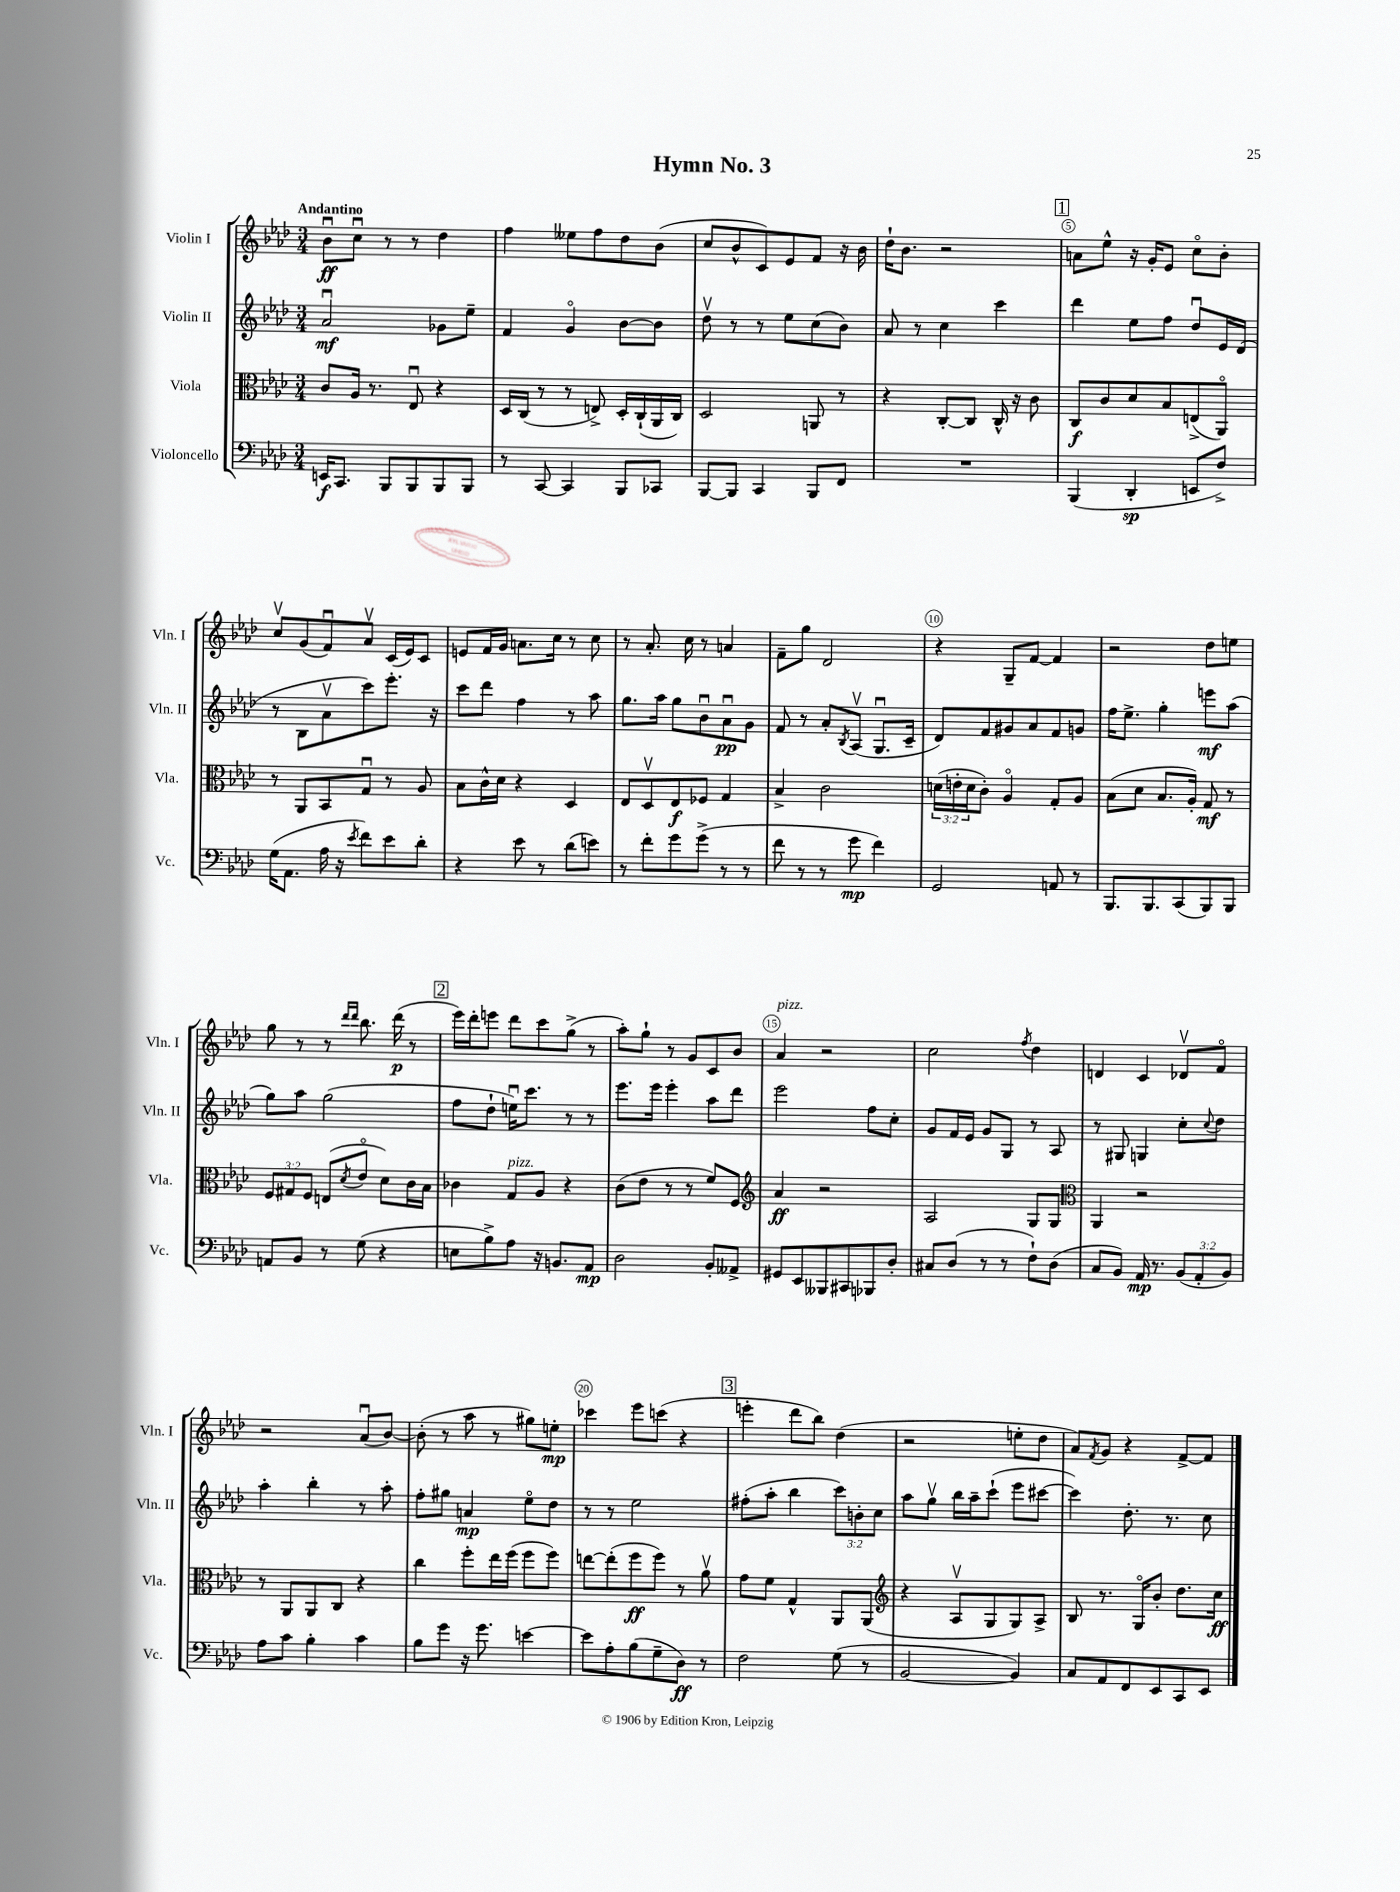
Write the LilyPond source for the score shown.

\header { title = "Hymn No. 3" }
<<
\new StaffGroup <<
\new Staff = "s0" \with { instrumentName = "Violin I" shortInstrumentName = "Vln. I" } {
    \clef treble \key aes \major \numericTimeSignature \time 3/4 \tempo "Andantino"
    bes'8\downbow\ff c''8\downbow r8 r8 des''4 |
    f''4 eeses''8 f''8 des''8 bes'8( |
    c''8 bes'8-^ c'8) ees'8 f'8 r16 bes'16 |
    des''16-! bes'8. r2 |
    \mark \markup { \box "1" } a'8 ees''8-^ r16 g'16-. ees'8 c''8\flageolet bes'8-. |
    c''8\upbow g'8( f'8\downbow) aes'8\upbow c'16( ees'16) c'8 |
    e'8 f'16 g'16 a'8. c''16 r8 c''8 |
    r8 aes'8.-. c''16 r8 a'4 |
    f'8-- g''8 des'2 |
    r4 g8-- f'8~ f'4 |
    r2 des''8 e''8 |
    g''8 r8 r8 \grace { des'''16 des'''16 } bes''8. des'''16\p( r8 |
    \mark \markup { \box "2" } ees'''16) des'''16-. e'''8 des'''8 c'''8 g''8->( r8 |
    aes''8-.) g''8-! r8 g'8 c'8 bes'8 |
    aes'4^\markup { \italic "pizz." } r2 |
    c''2 \acciaccatura { f''8 } des''4 |
    d'4 c'4 des'8\upbow f'8\flageolet |
    r2 aes'8\downbow( bes'8~) |
    bes'8-.( r8 aes''8 r8 gis''8) e''8-.\mp |
    ces'''4 ees'''8 c'''8( r4 |
    \mark \markup { \box "3" } e'''4-. des'''8 bes''8) des''4( |
    r2 e''8-. des''8 |
    aes'8) \acciaccatura { f'8 } g'8 r4 f'8~-> f'8 \bar "|." |
}
\new Staff = "s1" \with { instrumentName = "Violin II" shortInstrumentName = "Vln. II" } {
    \clef treble \key aes \major \numericTimeSignature \time 3/4 \override Staff.TupletNumber.text = #tuplet-number::calc-fraction-text
    aes'2\downbow\mf ges'8 ees''8-- |
    f'4 g'4\flageolet bes'8~ bes'8 |
    des''8\upbow r8 r8 ees''8 c''8( bes'8) |
    aes'8 r8 c''4 c'''4 |
    \mark \markup { \box "1" } des'''4 ees''8 f''8 des''8\downbow ees'16 des'16( |
    r8 bes8 aes'8\upbow c'''8) ees'''8.-. r16 |
    c'''8 des'''8 f''4 r8 aes''8 |
    g''8. aes''16 g''8 bes'8\downbow aes'8\downbow\pp g'8 |
    f'8 r8 aes'8-. \acciaccatura { bes8 } aes8\upbow( g8.\downbow c'16-- |
    des'8) f'8 gis'8 aes'8 f'8 g'8 |
    f''16 ees''8.-> g''4-. e'''8\mf aes''8( |
    g''8) aes''8 g''2( |
    \mark \markup { \box "2" } f''8 des''8-! e''16\downbow) c'''8. r8 r8 |
    ees'''8. ees'''16 ees'''4-. aes''8 des'''8 |
    ees'''2 f''8 c''8-. |
    g'8 f'16 ees'16 g'8 g8 r8 aes8 |
    r8 gis8 g4 c''8-. \appoggiatura { c''8 } des''8 |
    aes''4-. bes''4-. r8 aes''8-. |
    f''8-. gis''8 a'4\mp ees''8\flageolet des''8 |
    r8 r8 ees''2 |
    \mark \markup { \box "3" } fis''8-.( aes''8-. bes''4 \tuplet 3/2 { c'''8) b'8-. c''8 } |
    aes''8 g''8\upbow bes''16 aes''16-- c'''8-!( ees'''8 cis'''8~ |
    cis'''4) des''8.-. r8. c''8 \bar "|." |
}
\new Staff = "s2" \with { instrumentName = "Viola" shortInstrumentName = "Vla." } {
    \clef alto \key aes \major \numericTimeSignature \time 3/4 \override Staff.TupletNumber.text = #tuplet-number::calc-fraction-text
    c'8 aes16 r8. ees8\downbow r4 |
    des16 c16( r8 r8 e8->) des16-. c16-!( aes,16 c16) |
    des2 a,8 r8 |
    r4 c8~-. c8 c16-^ r16 c'8 |
    \mark \markup { \box "1" } c8\f c'8 des'8 bes8 e8->( aes,8\flageolet) |
    r8 aes,8 bes,8 g8\downbow r8 aes8 |
    bes8 c'16-^ des'16 r4 des4 |
    ees8 des8\upbow ees8\f fes8 g4 |
    bes4-> c'2 |
    \tuplet 3/2 { d'16( e'16-. d'16 } c'8-.) aes4\flageolet g8-. aes8 |
    bes8( des'8 bes8. aes16-.) g8\mf r8 |
    \tuplet 3/2 { f8 gis8 f8 } e8( \acciaccatura { des'8 } ees'8\flageolet des'8) c'16 bes16 |
    \mark \markup { \box "2" } ces'4 g8^\markup { \italic "pizz." } aes8 r4 |
    c'8( ees'8 r8 r8 f'8) f8 |
    \clef treble aes'4\ff r2 |
    aes2 g8 g8 |
    \clef alto aes,4 r2 |
    r8 aes,8 aes,8 c8 r4 |
    c''4 f''8-. ees''16 f''16( f''8 f''8) |
    e''8~ e''8-.( f''8\ff f''8) r8 aes'8\upbow |
    \mark \markup { \box "3" } g'8 f'8 g4-^ aes,8 aes,8( |
    \clef treble r4 aes8\upbow g8 g8) aes8-> |
    bes8 r8. g16\flageolet bes'8-. des''8. c''16\ff \bar "|." |
}
\new Staff = "s3" \with { instrumentName = "Violoncello" shortInstrumentName = "Vc." } {
    \clef bass \key aes \major \numericTimeSignature \time 3/4 \override Staff.TupletNumber.text = #tuplet-number::calc-fraction-text
    e,16\f c,8. bes,,8 bes,,8 bes,,8 bes,,8 |
    r8 c,8~ c,4 bes,,8 ces,8 |
    bes,,8~ bes,,8 c,4 bes,,8 f,8 |
    R2. |
    \mark \markup { \box "1" } bes,,4( des,4-.\sp e,8 f8->) |
    g16( aes,8. aes16 r16 \acciaccatura { ees'8 } f'8) ees'8 des'8-. |
    r4 ees'8 r8 des'8( e'8) |
    r8 f'8-. g'8 g'8->( r8 r8 |
    f'8 r8 r8 g'8\mp f'4) |
    g,2 a,8 r8 |
    bes,,8. bes,,8. c,8( bes,,8) bes,,8 |
    a,8 bes,8 r8 g8( r4 |
    \mark \markup { \box "2" } e8 bes8->) aes8 r16 b,8. aes,8\mp |
    des2 bes,8-. aeses,8-> |
    gis,8 ees,8 beses,,8 cis,8 bes,,8 des8-. |
    cis8 des8( r8 r8 f8-!) des8( |
    c8 bes,8) aes,16\mp r8. \tuplet 3/2 { bes,8( aes,8-. bes,8) } |
    aes8 c'8 bes4-. c'4 |
    bes8 g'8 r16 g'8. e'4~ |
    e'8 aes8-. bes8( g8-- des8\ff) r8 |
    \mark \markup { \box "3" } f2 g8( r8 |
    bes,2~ bes,4) |
    c8 aes,8 f,8 ees,8 c,8 ees,8 \bar "|." |
}
>>
>>
\layout { \context { \Score \override BarNumber.break-visibility = ##(#f #t #t) barNumberVisibility = #(every-nth-bar-number-visible 5) \override BarNumber.stencil = #(make-stencil-circler 0.1 0.3 ly:text-interface::print) } }
